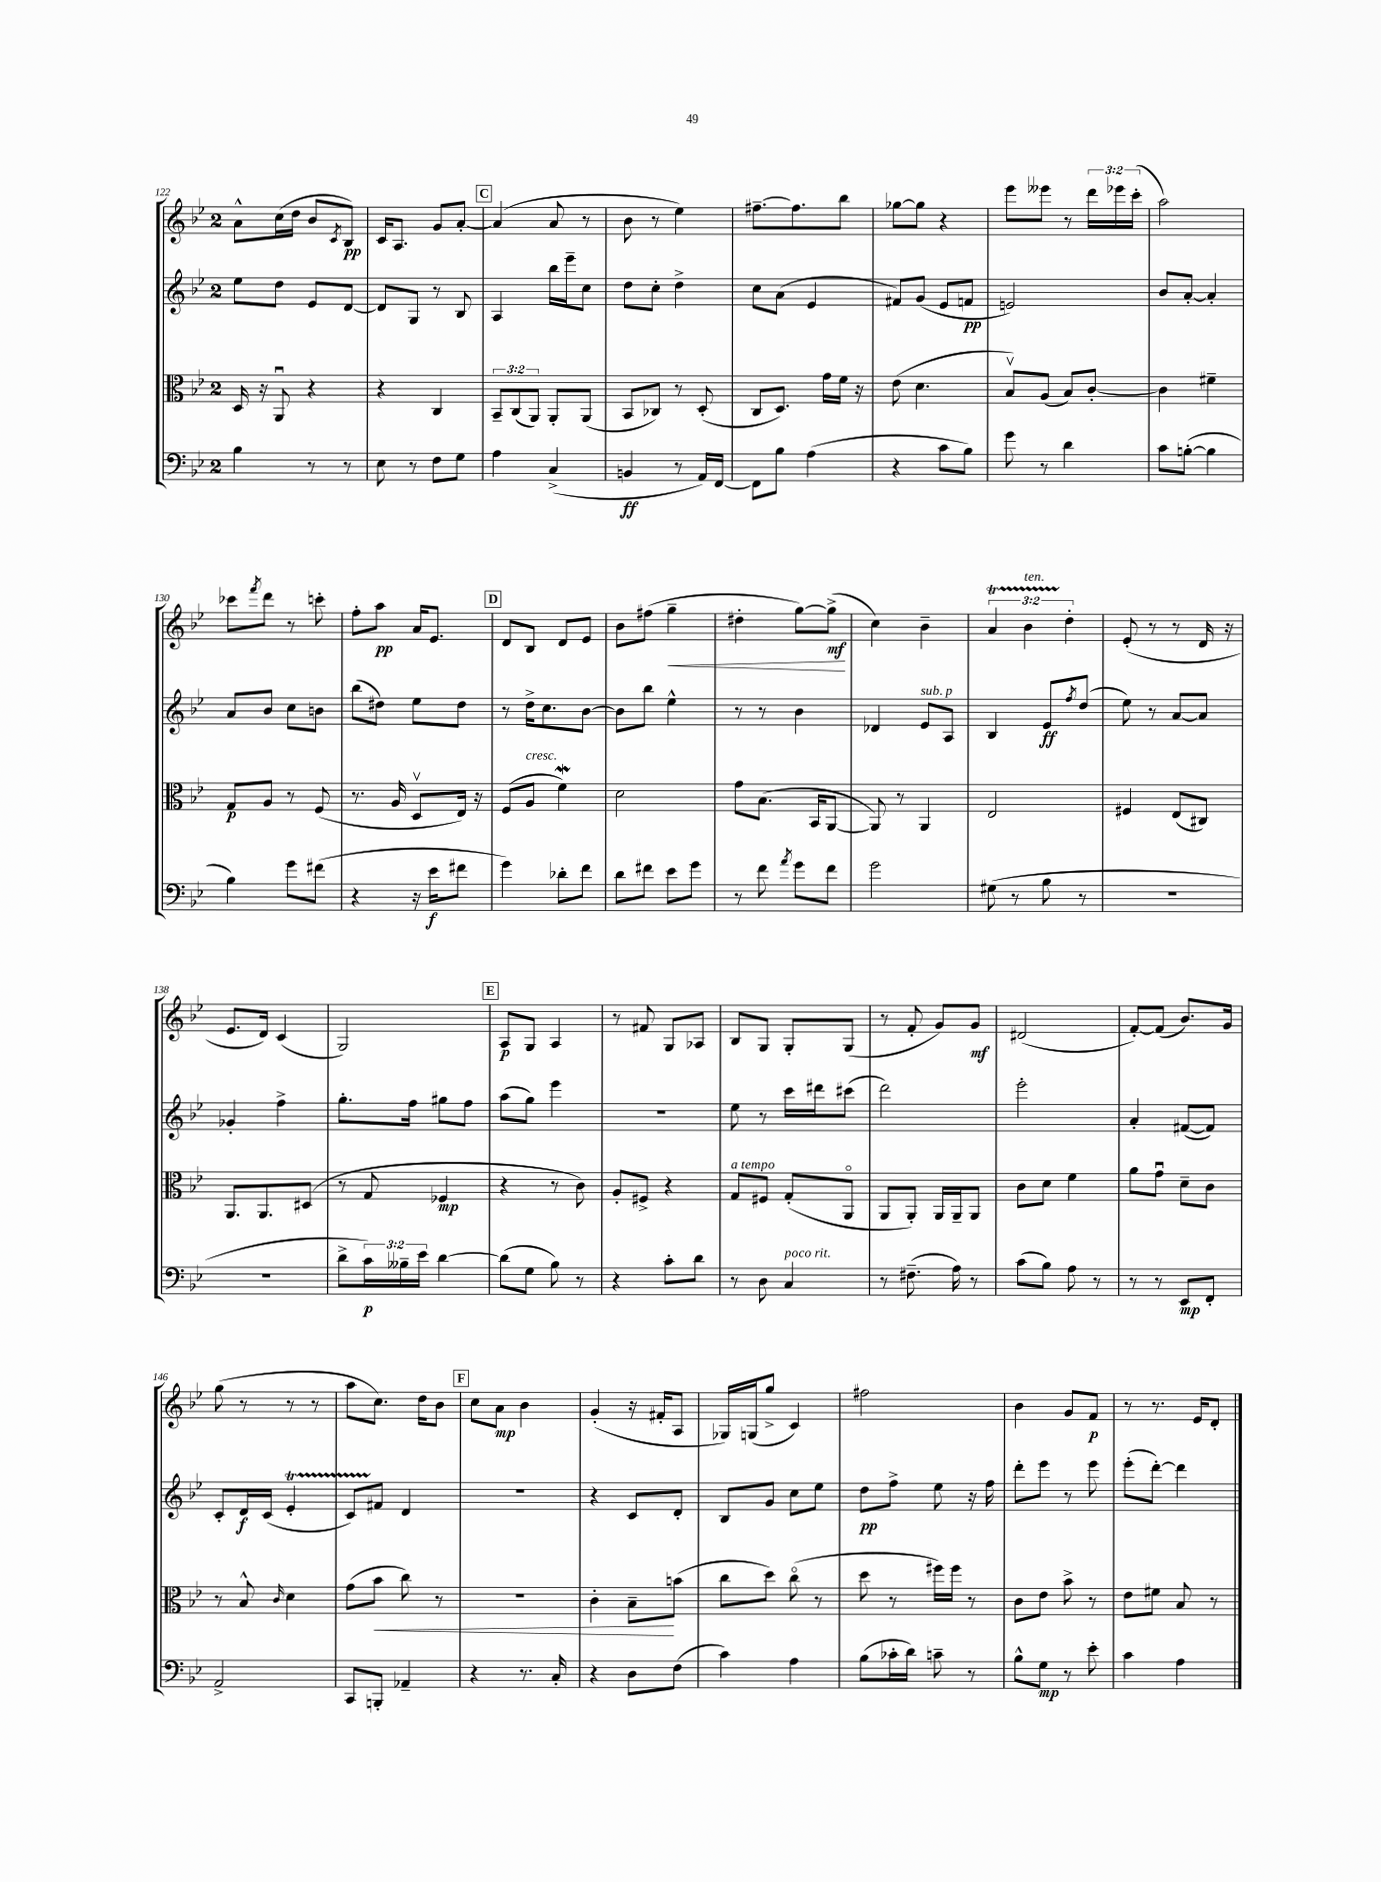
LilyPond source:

<<
\new StaffGroup <<
\new Staff = "s0" {
    \clef treble \key bes \major \once \override Staff.TimeSignature.style = #'single-digit \time 2/4 \override Staff.TupletNumber.text = #tuplet-number::calc-fraction-text
    a'8-^ c''16( d''16 bes'8 \acciaccatura { c'8 } bes8\pp) |
    c'16 a8. g'8 a'8~-. |
    \mark \markup { \box "C" } a'4( a'8 r8 |
    bes'8 r8 ees''4) |
    fis''8.~-- fis''8. bes''8 |
    ges''8~ ges''8 r4 |
    ees'''8 eeses'''8 r8 \tuplet 3/2 { d'''16 ees'''16 c'''16-.( } |
    a''2) |
    ces'''8 \acciaccatura { f'''8 } d'''8 r8 c'''8-. |
    f''8-. a''8\pp a'16 ees'8. |
    \mark \markup { \box "D" } d'8 bes8 d'8 ees'8 |
    bes'8 fis''8( g''4--\< |
    dis''4-. g''8~) g''8->\mf\!( |
    c''4) bes'4-- |
    \tuplet 3/2 { a'4\startTrillSpan bes'4^\markup { \italic "ten." } d''4-.\stopTrillSpan } |
    ees'8-.( r8 r8 d'16 r16 |
    ees'8. d'16) c'4( |
    g2) |
    \mark \markup { \box "E" } a8\p g8 a4 |
    r8 fis'8 g8 aes8 |
    bes8 g8 g8-. g8( |
    r8 f'8-. g'8) g'8\mf |
    dis'2( |
    f'8~-.) f'8( bes'8.) g'16 |
    g''8( r8 r8 r8 |
    a''8 c''8.) d''16 bes'8 |
    \mark \markup { \box "F" } c''8 a'8\mp bes'4 |
    g'4-.( r16 fis'16-. a8 |
    ges16) g16( g''8-> c'4) |
    fis''2 |
    bes'4 g'8 f'8\p |
    r8 r8. ees'16 d'8-. \bar "|." |
}
\new Staff = "s1" {
    \clef treble \key bes \major \once \override Staff.TimeSignature.style = #'single-digit \time 2/4
    ees''8 d''8 ees'8 d'8~ |
    d'8 g8 r8 bes8 |
    \mark \markup { \box "C" } a4 bes''16 ees'''16-- c''8 |
    d''8 c''8-. d''4-> |
    c''8 a'8( ees'4 |
    fis'8) g'8( ees'8 f'8\pp |
    e'2) |
    bes'8 a'8~-. a'4-. |
    a'8 bes'8 c''8 b'8 |
    bes''8( dis''8) ees''8 dis''8 |
    \mark \markup { \box "D" } r8 d''16-> c''8. bes'8~ |
    bes'8 bes''8 ees''4-^ |
    r8 r8 bes'4 |
    des'4 ees'8^\markup { \italic "sub. p" } a8 |
    bes4 ees'8\ff \acciaccatura { f''8 } d''8( |
    ees''8) r8 a'8~ a'8 |
    ges'4-. f''4-> |
    g''8.-. f''16 gis''8 f''8 |
    \mark \markup { \box "E" } a''8( g''8) ees'''4 |
    R2 |
    ees''8 r8 c'''16 dis'''16 cis'''8( |
    d'''2) |
    ees'''2-. |
    a'4-. fis'8~( fis'8) |
    c'8-. d'16\f c'16( ees'4-.\startTrillSpan |
    c'8) fis'8\stopTrillSpan d'4 |
    \mark \markup { \box "F" } r2 |
    r4 c'8 d'8-. |
    bes8 g'8 c''8 ees''8 |
    d''8\pp f''8-> ees''8 r16 f''16 |
    d'''8-. ees'''8 r8 ees'''8 |
    ees'''8-.( d'''8~-.) d'''4 \bar "|." |
}
\new Staff = "s2" {
    \clef alto \key bes \major \once \override Staff.TimeSignature.style = #'single-digit \time 2/4 \override Staff.TupletNumber.text = #tuplet-number::calc-fraction-text
    d16 r16 a,8\downbow r4 |
    r4 c4 |
    \mark \markup { \box "C" } \tuplet 3/2 { bes,8-- c8( a,8) } a,8-. a,8( |
    bes,8 ces8) r8 d8-.( |
    c8 d8.) g'16 f'16 r16 |
    ees'8( d'4. |
    bes8\upbow) a8( bes8) c'8~-. |
    c'4 fis'4-- |
    g8\p a8 r8 f8( |
    r8. a16 d8\upbow ees16) r16 |
    \mark \markup { \box "D" } f8( a8^\markup { \italic "cresc." } f'4\mordent) |
    d'2 |
    g'8 bes8.( bes,16 a,8~ |
    a,8) r8 a,4 |
    ees2 |
    fis4 ees8( cis8) |
    a,8. a,8. dis8( |
    r8 g8 fes4\mp |
    \mark \markup { \box "E" } r4 r8 c'8) |
    a8-. fis8-> r4 |
    g8^\markup { \italic "a tempo" } fis8 g8-.( a,8\flageolet |
    a,8 a,8-.) a,16 a,16-- a,8 |
    c'8 d'8 f'4 |
    a'8 g'8\downbow d'8-- c'8 |
    r8 bes8-^ \grace { c'16 } d'4 |
    g'8( bes'8\< c''8) r8 |
    \mark \markup { \box "F" } r2 |
    c'4-. bes8--\! b'8( |
    c''8 d''8) c''8\flageolet( r8 |
    d''8 r8 fis''16) fis''16 r8 |
    c'8 ees'8 bes'8-> r8 |
    ees'8 fis'8 bes8 r8 \bar "|." |
}
\new Staff = "s3" {
    \clef bass \key bes \major \once \override Staff.TimeSignature.style = #'single-digit \time 2/4 \override Staff.TupletNumber.text = #tuplet-number::calc-fraction-text
    bes4 r8 r8 |
    ees8 r8 f8 g8 |
    \mark \markup { \box "C" } a4 c4->( |
    b,4\ff r8 a,16) f,16~ |
    f,8 bes8 a4( |
    r4 c'8 bes8) |
    g'8 r8 d'4 |
    c'8 b8~-.( b4 |
    bes4) g'8 fis'8( |
    r4 r16 ees'16\f fis'8 |
    \mark \markup { \box "D" } g'4) des'8-. f'8 |
    d'8 fis'8 ees'8 g'8 |
    r8 f'8 \acciaccatura { a'8 } g'8 f'8 |
    g'2 |
    gis8( r8 bes8 r8 |
    R2 |
    r2 |
    d'8-> \tuplet 3/2 { c'16\p) beses16-- ees'16 } d'4~ |
    \mark \markup { \box "E" } d'8( g8 bes8) r8 |
    r4 c'8-. d'8 |
    r8 d8 c4^\markup { \italic "poco rit." } |
    r8 fis8.--( a16) r8 |
    c'8( bes8) a8 r8 |
    r8 r8 ees,8\mp f,8-. |
    a,2-> |
    c,8 b,,8-. aes,4-- |
    \mark \markup { \box "F" } r4 r8. c16-. |
    r4 d8 f8( |
    c'4) a4 |
    bes8( ces'16-. d'16) c'8-- r8 |
    bes8-^ g8\mp r8 ees'8-. |
    c'4 a4 \bar "|." |
}
>>
>>
\layout { \context { \Score currentBarNumber = #122 } }
